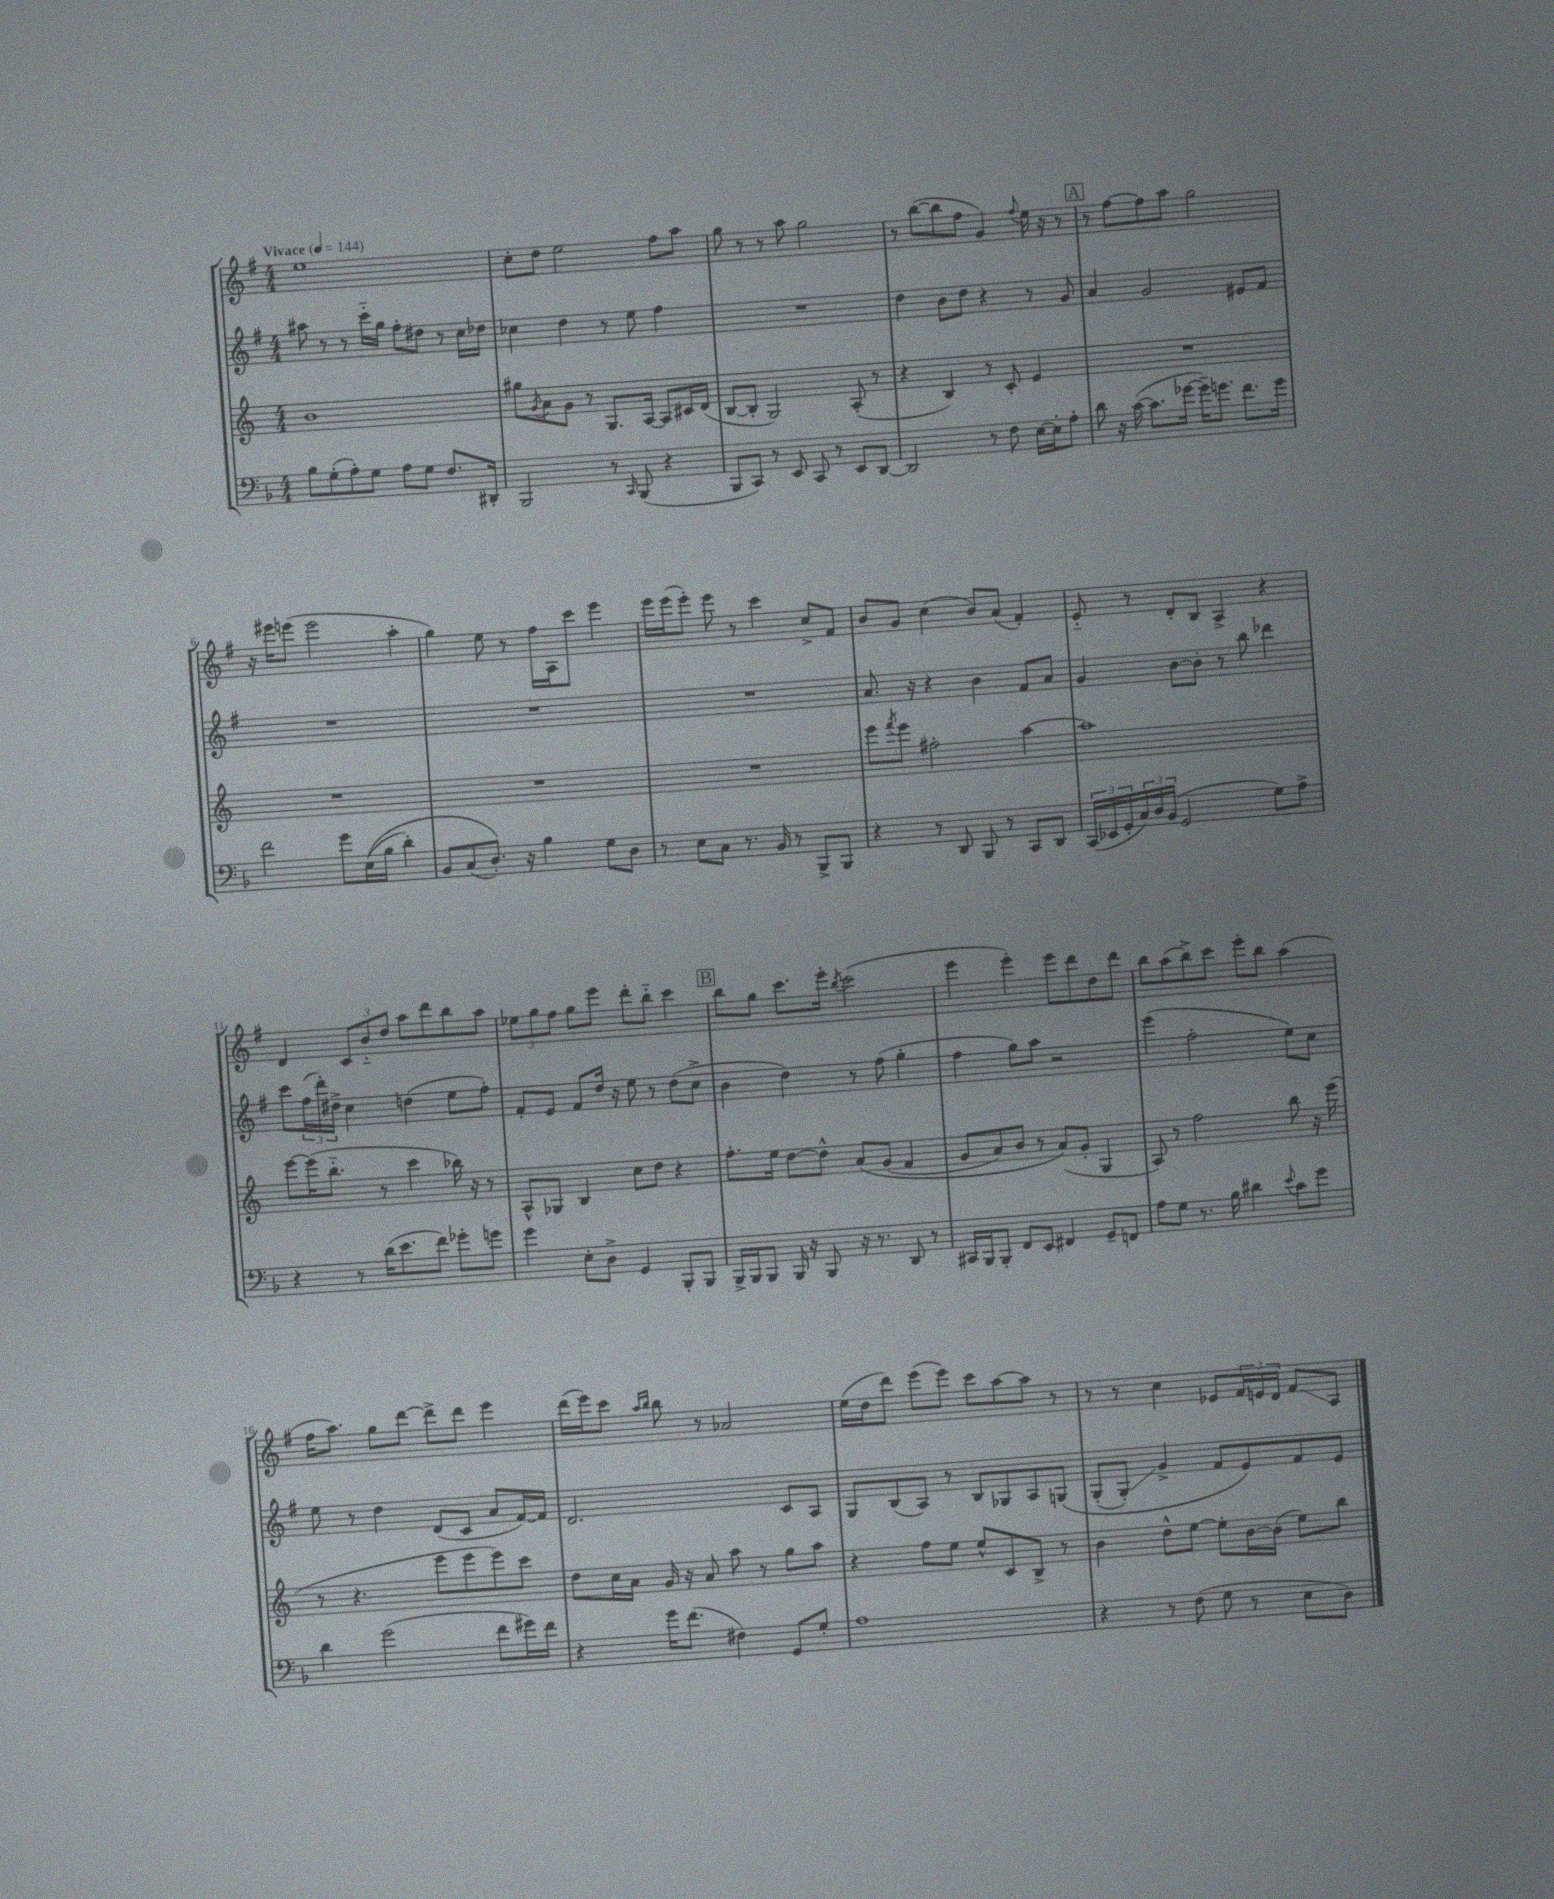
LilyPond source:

<<
\new StaffGroup <<
\new Staff = "s0" {
    \clef treble \key g \major \numericTimeSignature \time 4/4 \tempo "Vivace" 4 = 144
    e''1 |
    c''8-. d''8 e''2 fis''8 a''8 |
    g''8 r8 r8 a''8 g''2 |
    r8 b''8~( b''8 fis''8 g'4) \appoggiatura { fis''8 } e''16 r16 r8 |
    \mark \markup { \box "A" } r8 fis''8~ fis''8 a''8 g''2 |
    r16 eis'''16 e'''8( e'''2 a''4-. |
    g''4) e''8 r8 fis''16 a16 c'''8 e'''4 |
    e'''16 e'''16( e'''8-.) e'''8 r8 c'''4 c''8-> fis'8 |
    b'8 g'8 c''4( b'8) a'8( fis'4-.) |
    e'8-_ r8 d'8-. b8 a4-> r4 |
    d'4 \tuplet 3/2 { c'8 b'8-_ d''8 } a''8 d'''8 b''8 a''8 |
    \tuplet 3/2 { ees''8 g''8 fis''8 } g''8 e'''8 d'''8-. b''8-_ c'''4 |
    \mark \markup { \box "B" } b''8 g''8 c'''8. e'''16-. \acciaccatura { b''8 } c'''2( |
    e'''4 e'''4-.) e'''8 d'''8 d''8 d'''8 |
    b''8 a''8( b''8->) c'''8 e'''8-. b''8 a''4( |
    fis''16 a''8.) g''8 d'''8~ d'''8-> d'''8 e'''4 |
    d'''16( e'''16) c'''8 \grace { a''16 b''16 } b''8 r8 aes'2 |
    e''16( d''16 d'''8) e'''8( e'''8) c'''8 a''8~ a''8 r8 |
    r8 r8 c''4 ees'8 \tuplet 3/2 { fis'16 e'16 d'16 } fis'8\glissando a8 \bar "|." |
}
\new Staff = "s1" {
    \clef treble \key g \major \numericTimeSignature \time 4/4
    ais''8 r8 r8 c'''16-_ g''16 fis''8-. dis''8 r8 c''16 des''16 |
    ces''4 d''4 r8 e''8 fis''4 |
    R1 |
    d''4 b'8 d''8 r4 r8 g'8 |
    \mark \markup { \box "A" } a'4 g'2 eis'8 fis'8 |
    R1 |
    R1 |
    R1 |
    a'8. r16 r4 b'4 fis'8 a'8 |
    g'4 b'8~ b'8-. r8 b''8 des'''4 |
    c'''8 \tuplet 3/2 { fis''16( d'''16-.) dis''16-> } c''4 d''4( e''8 fis''8-.) |
    fis'8-. e'8 fis'8 d''16 r16 e''8 r8 d''8( c''8-> |
    \mark \markup { \box "B" } b'4 d''4) r8 fis''8( g''4-. |
    fis''4 g''8) a''8 r2 |
    e'''4( fis''2-. e''8) c''8 |
    e''8 r8 d''4 d'8( c'8 a'8 fis'16~) fis'16 |
    d'2. c'8 a8 |
    g8 b8( a8) r8 b8 ges8 a8 g8\( |
    g8-.( g8-.\glissando) g'4-> fis'8 e'8\) fis'8 e'8 \bar "|." |
}
\new Staff = "s2" {
    \clef treble \key c \major \numericTimeSignature \time 4/4
    b'1 |
    gis''8 \acciaccatura { g'8 } a'8 g'8 r8 g8. a16~ a8 cis'16 d'16( |
    b8~ b8-. g2) a8-.( r8 |
    r4 b4) r8 c'8-. e'4 |
    \mark \markup { \box "A" } R1 |
    R1 |
    R1 |
    R1 |
    e'''8 \acciaccatura { f'''8 } e'''8 fis''2-. a''4~ |
    a''1 |
    e'''8~ e'''16( b''8.-_ r8 c'''4 bes''16) r16 r8 |
    a8-^ ges8 b4 c''8 d''8 r4 |
    \mark \markup { \box "B" } f''8.-. e''16 d''8~ d''8-^ a'8\( g'8( f'4 |
    g'8 a'8) b'8 r8 a'8(\) g'8-. g4 |
    a8) r8 f''2 b''8 r16 e'''16( |
    r8 r4. e'''8 e'''8 e'''8) c'''8 |
    d''8 c''16 a'16 g'16 r16 a'8 a''8 r8 g''8 a''8 |
    r4 f''8 e''8 e''8-^ c'8 b8-> r8 |
    b'4 d''8-^ e''8~ e''8-. b'16~ b'16( e''8) b''8 \bar "|." |
}
\new Staff = "s3" {
    \clef bass \key f \major \numericTimeSignature \time 4/4
    bes8 g8-.( a8-.) g8 a8 g8 f8. dis,16-. |
    bes,,2 r8 \grace { c,16 } bes,,8( r4 |
    bes,,8 c,8) r8 e,8 c,8 r8 e,8 d,8~ |
    d,2 r8 f8 e16~ e16-. a8-. |
    \mark \markup { \box "A" } d'8 r16 c'16~( c'8. ges'16~ ges'16--) g'8. f'8. g'16 |
    f'2 g'8 e16(\( bes16 d'4-.) |
    bes,8 c8( d8.-.)\) r16 bes4 g8 d8 |
    r8 e8 c8 r8. bes,16 r8 bes,,8-> bes,,8 |
    r4 r8 d,8 bes,,8 r8 c,8 d,8 |
    \tuplet 3/2 { c,16( ees,16 g,16-. } \tuplet 3/2 { c16) d16 bes,16( } g,2 g8) a8-> |
    r4 r8 d'16( e'8. f'8) ges'8-. g'8 |
    g'4 e8-. d8-> g,4 bes,,8-. bes,,8 |
    \mark \markup { \box "B" } bes,,16-> bes,,16 bes,,8 bes,,16 r16 bes,,8 r16 r8. d,8 r8 |
    cis,16 bes,,16 bes,,8-. f,8 e,8 fis,4 g,8-- f,8 |
    a8 g8 r8. bes16 dis'4 \appoggiatura { e'8 } c'8 g'8 |
    d'4 g'2( f'8 gis'16) f'16 |
    r4 g'16 f'8.( fis4) g,8 g8-. |
    a1 |
    r4 r8 f8( g8 r8 e8 d8) \bar "|." |
}
>>
>>
